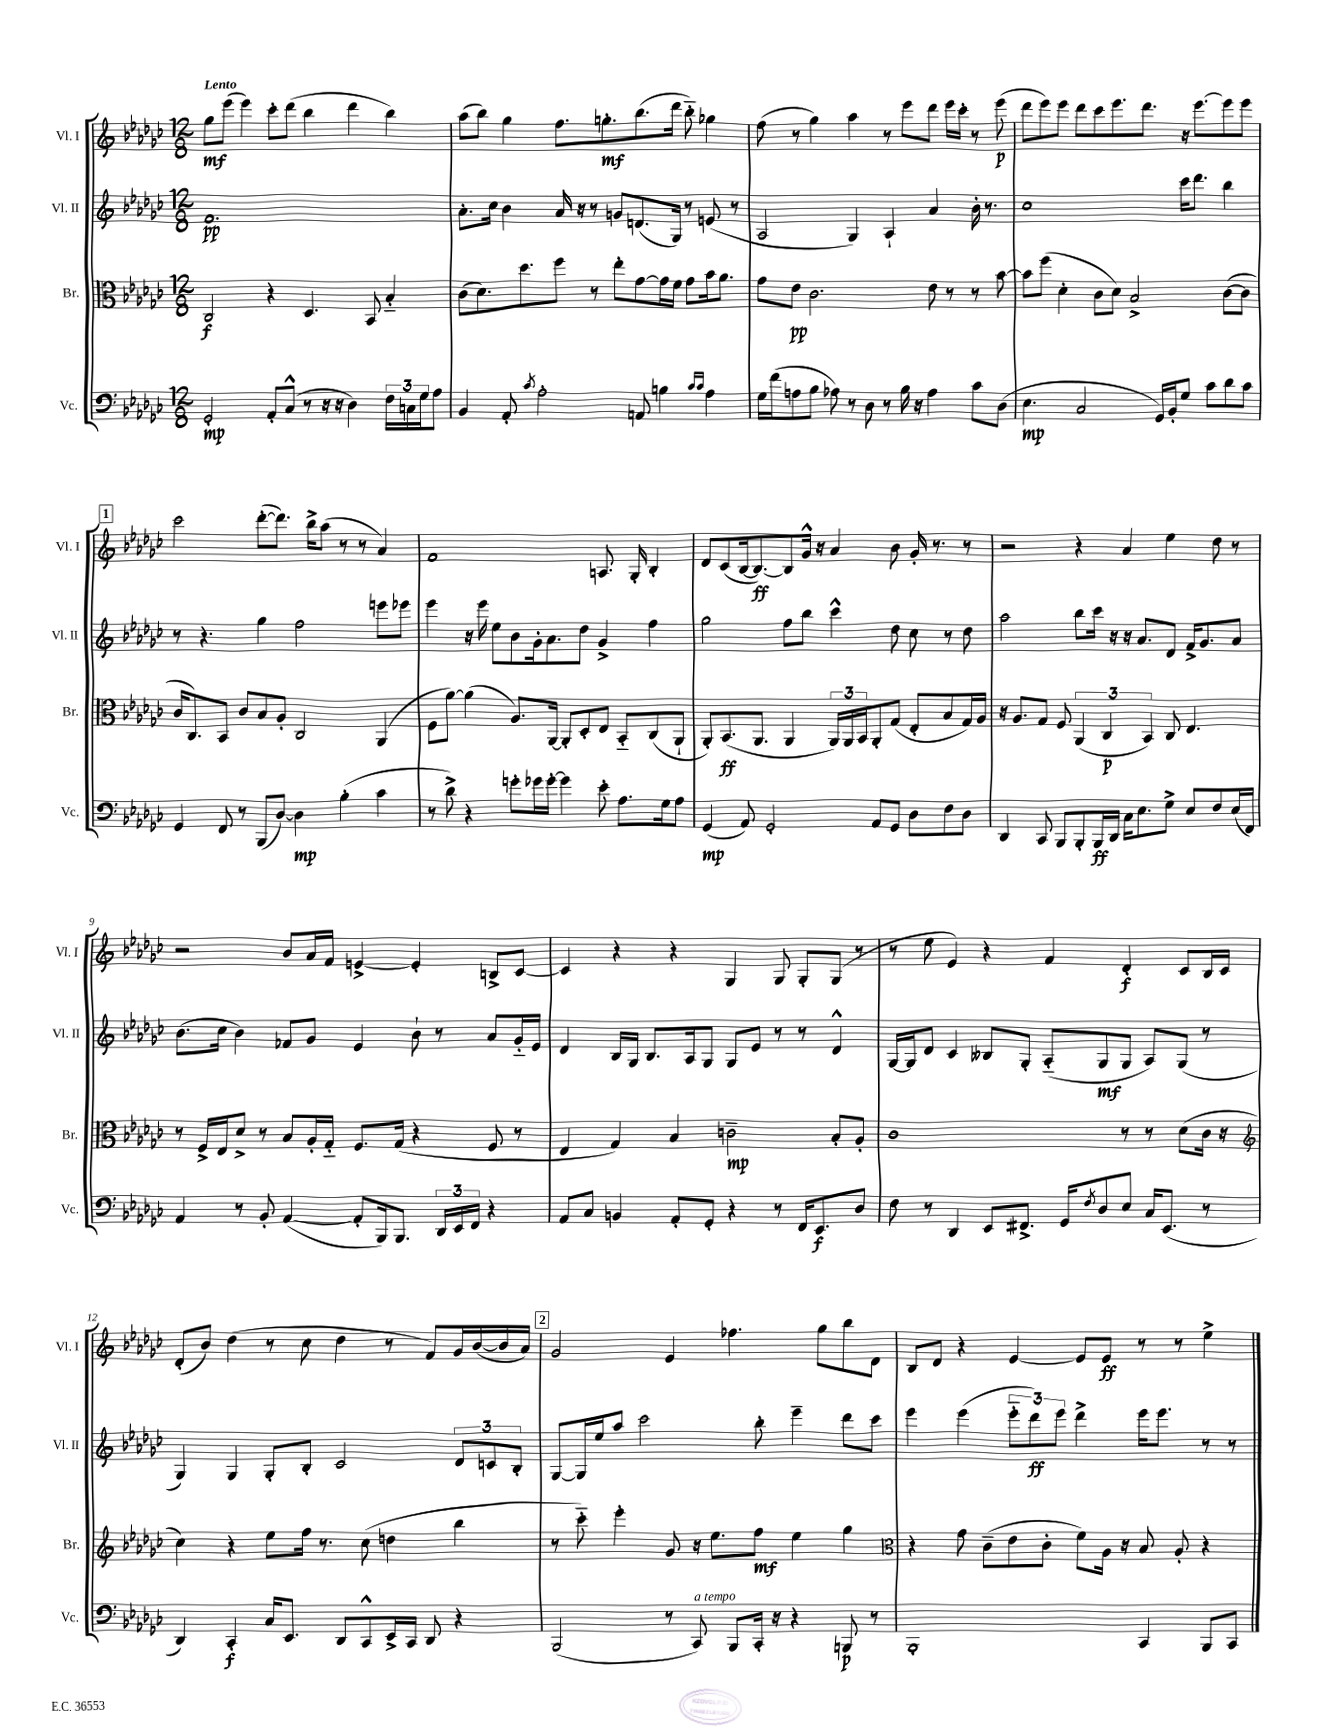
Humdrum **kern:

**kern	**kern	**kern	**kern
*staff4	*staff3	*staff2	*staff1
*clefF4	*clefC3	*clefG2	*clefG2
*k[b-e-a-d-g-c-]	*k[b-e-a-d-g-c-]	*k[b-e-a-d-g-c-]	*k[b-e-a-d-g-c-]
*M12/8	*M12/8	*M12/8	*M12/8
2GG-'	2C-	1.f	8gg-
.	.	.	(8eee-
.	.	.	4eee-)
8AA-'	4r	.	8ccc-'
(8C-^^	.	.	(8ddd-
8r	4.D-	.	4bb-
16r	.	.	.
16r	.	.	.
4D-)	.	.	4ddd-
.	8BB-	.	.
24F	4B-'~	.	4bb-)
24C	.	.	.
24G-	.	.	.
8A-	.	.	.
=	=	=	=
4BB-	(8c-	8.a-'	(8aa-
.	8.d-)	.	8bb-)
.	.	16cc-	.
8AA-'	.	4b-	4gg-
.	8.dd-	.	.
8qc-	.	.	.
2A-'	.	.	.
.	8ff	16a-	8.ff
.	.	16r	.
.	8r	8r	.
.	.	.	8.gg'
.	8ee-'	8g	.
8AA	[8g-	(8.d	(8.bb-
4B	16g-]	.	.
.	16f	16G-)	16ddd-
.	8g-	8r	8bb-'~)
16qqc-	.	.	.
16qqc-	.	.	.
4A-	16b-	(8e	4gg-
.	8.a-	.	.
.	.	8r	.
=	=	=	=
16G-	8g-	2A-	(8ff
(16f	.	.	.
8A	8e-	.	8r
8B-	2.c-	.	4gg-)
8A-)	.	.	.
8r	.	4G-)	4aa-
8D-	.	.	.
8r	.	4A-`	8r
16B-	.	.	8eee-
16r	.	.	.
4A-	8e-	4a-	8ddd-
.	8r	.	16eee-
.	.	.	16ccc-'
8c-	8r	16b-'	8r
.	.	8.r	.
(8D-	[8b-	.	(8eee-
=	=	=	=
4.E-	8b-]	1cc-	8ddd-
.	(8ff	.	8eee-)
.	4d-'	.	8eee-
2C-	.	.	8ddd-
.	8c-	.	8ccc-
.	8d-)	.	8.eee-
.	2B-^	.	.
.	.	.	8.ddd-
16GG-)	.	.	.
16BB-'	.	.	.
8G-	.	16ccc-	16r
.	.	8.ddd-	[8.eee-
8c-	.	.	.
8d-	([8c-	4bb-	8eee-]
8c-	8c-]	.	8eee-
=	=	=	=
4GG-	16c-	8r	2ccc-
.	8.C-)	.	.
.	.	4.r	.
8FF	8BB-	.	.
8r	8c-	.	.
(8BBB-	8B-	4gg-	([8ddd-'
[8D-)	8A-'	.	8.ddd-])
4D-]	2C-	2ff	.
.	.	.	16bb-^
.	.	.	(8aa-
(4B-'	.	.	8r
.	.	.	8r
4c-	(4AA-	8eee	4a-)
.	.	8eee-	.
=	=	=	=
8r	8F	4eee-	1f
8d-^)	[8a-)	.	.
4r	(4a-]	16r	.
.	.	16eee-	.
.	.	8ee-	.
8g'	8.A-)	8b-	.
16g-	.	16g-'	.
[16g-'	[16AA-	8.a-	.
4g-]	8AA-']	.	.
.	8D-'	8dd-	.
8e-'	8E-	4g-^	8.A
8.A-	8BB-'~	.	.
.	.	.	16G-'
.	(8C-	4ff	4B-'
16G-	.	.	.
8A-	8AA-`	.	.
=	=	=	=
(4GG-	8AA-')	2gg-	8d-
.	(8.BB-	.	(8c-
8AA-)	.	.	[16B-
.	8.AA-	.	8.B-_)
2GG-'	.	.	.
.	4AA-	8ff	8B-]
.	.	8bb-	16g-^^
.	.	.	16r
.	24AA-)	4ccc-^^	4a-
.	24AA-	.	.
.	24BB-	.	.
8AA-	8AA-'	.	.
8GG-	(8G-	8dd-	8b-
8D-	8E-'	8cc-	16g-'
.	.	.	8.r
8F	8B-	8r	.
8D-	16G-)	8dd-	8r
.	16A-	.	.
=	=	=	=
4DD-	16r	2aa-	2r
.	8.A-	.	.
8CC-	8G-	.	.
8BBB-	8F	.	.
8BBB-'	(6AA-	8bb-	4r
16BBB-	.	16ccc-	.
.	6C-	.	.
16DD-	.	16r	.
16C-	.	16r	4a-
8.E-	.	8.a-	.
.	6BB-)	.	.
8G-^	8C-	8d-	4ee-
8E-	4.E-	16f^	.
.	.	8.g-	.
8F	.	.	8dd-
(16E-	.	8a-	8r
16FF)	.	.	.
=	=	=	=
4AA-	8r	(8.b-	2r
.	16F^	.	.
.	16E-	16cc-	.
8r	8d-^	4b-)	.
8BB-'	8r	.	.
([4AA-	8B-	8f-	8b-
.	16A-'	8g-	16a-
.	16G-'~	.	16f
8AA-']	8.F	4e-	[4e^
16BBB-)	.	.	.
8.BBB-	(16G-	.	.
.	4r	8b-`	4e']
24DD-	.	8r	.
24EE-	.	.	.
24FF	.	.	.
4r	8F	8a-	8B^
.	8r	16g-'~	[8c-
.	.	16e-	.
=	=	=	=
8AA-	4E-	4d-	4c-]
8C-	.	.	.
4BB	4G-)	16B-	4r
.	.	16G-	.
.	.	8.B-	.
8AA-'	4B-	.	4r
.	.	16A-	.
8GG-'	.	8G-	.
4r	2c~	8G-	4G-
.	.	8e-	.
8r	.	8r	8G-
16FF	.	8r	8G-'
8.EE-	.	.	.
.	8B-'	4d-^^	(8G-
8D-	8A-'	.	8r
=	=	=	=
8F	1c-	[16G-	8r
.	.	16G-]	.
8r	.	8d-	8ee-
4DD-	.	4c-	4e-)
8EE-	.	8B--	4r
8.FF#^	.	8G-'	.
.	.	(8A-'~	4f
16GG-	.	.	.
8qF	.	.	.
8D-	.	8G-	.
8E-	8r	8G-	4d-'
16C-	8r	8A-)	.
(8.EE-	.	.	.
.	(8d-	(8G-	8c-
8r	16c-	8r	16B-
.	16r	.	16c-
=	=	=	=
*	*clefG2	*	*
4DD-)	4cc-)	4G-)	(8d-'
.	.	.	8b-)
4CC-'	4r	4G-	(4dd-
16C-	8ee-	8G-'	8r
8.EE-	.	.	.
.	16ff	8B-'	8cc-
.	8.r	.	.
8DD-	.	2c-	4dd-
8CC-^^	(8cc-	.	.
16EE-^	4dd	.	8r
16CC-	.	.	.
8DD-	.	.	8f)
4r	4bb-	12d-	16g-
.	.	.	([16b-
.	.	12c	.
.	.	.	16b-]
.	.	12B-'	.
.	.	.	16a-)
=	=	=	=
(2BBB-	8r	[8G-	2g-
.	8ccc-'~)	16G-]	.
.	.	16ee-	.
.	4eee-'	8aa-	.
.	.	2ccc-	.
8r	8g-	.	4e-
8CC-)	16r	.	.
.	8.ee-	.	.
8BBB-	.	.	4.ff-
16CC-'	8ff	8bb-'	.
16r	.	.	.
4r	4ee-	4eee-~	.
.	.	.	8gg-
8BBB	4gg-	8ddd-	8bb-
8r	.	8ccc-	8d-
=	=	=	=
*	*clefC3	*	*
1BBB-'	4r	4eee-	8B-
.	.	.	8d-
.	8g-	(4eee-	4r
.	(8c-~	.	.
.	8e-	12eee-'~	[4e-
.	.	12ddd-)	.
.	8c-'	.	.
.	.	12eee-	.
.	8f)	4ddd-^	8e-]
.	16A-	.	8e-
.	16r	.	.
4CC-	8B-	16eee-	8r
.	.	8.eee-	.
.	8A-'	.	8r
8BBB-	4r	8r	4ee-^
8CC-	.	8r	.
==	==	==	==
*-	*-	*-	*-
